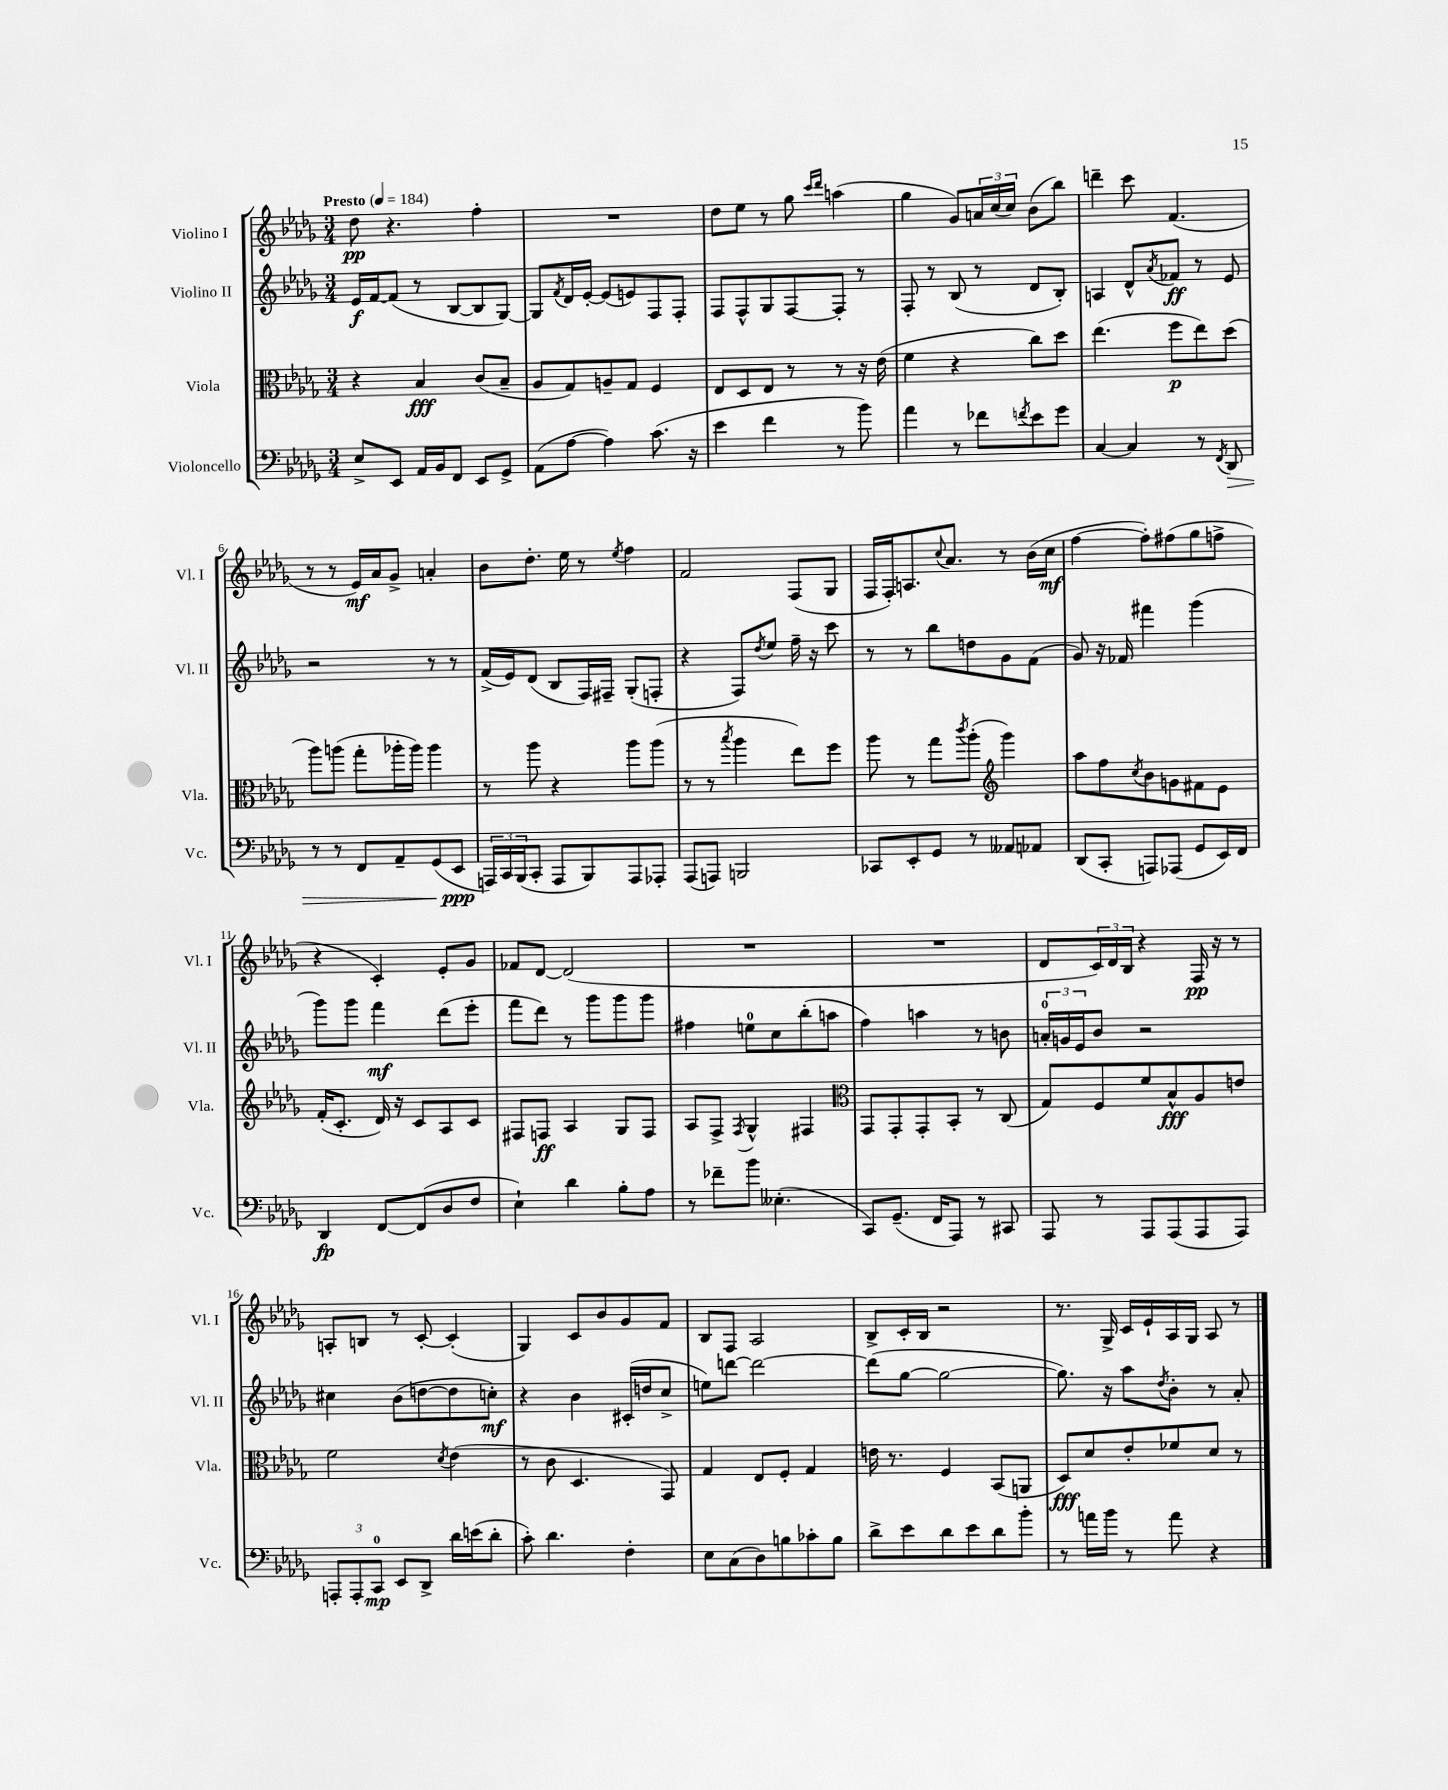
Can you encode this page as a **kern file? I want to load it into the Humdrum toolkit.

**kern	**kern	**kern	**kern
*staff4	*staff3	*staff2	*staff1
*clefF4	*clefC3	*clefG2	*clefG2
*k[b-e-a-d-g-]	*k[b-e-a-d-g-]	*k[b-e-a-d-g-]	*k[b-e-a-d-g-]
*M3/4	*M3/4	*M3/4	*M3/4
*MM184	*MM184	*MM184	*MM184
8E-^/L	4r	16e-/LL	8dd-\
.	.	[16f/J	.
8EE-/J	.	(8f/]J	4.r
16AA-/LL	4B-/	8r	.
16BB-/J	.	.	.
8FF/J	.	[8B-/L	.
8EE-/L	(8c/L	8B-/]	4ff'\
8GG-^/J	8B-~/J	[8G-/J)	.
=	=	=	=
(8AA-\L	8A-/L	8G-/]L	2.r
.	.	8qf/	.
[8A-\J	8G-/)	16d-/L	.
.	.	[16e-'/JJ	.
4A-\])	8A~/	(8e-/]L	.
.	8G-/J	8e/)	.
(8.c\	4F/	8F/	.
.	.	8F'/J	.
16r	.	.	.
=	=	=	=
4e-\	8E-/L	8F/L	8dd-\L
.	8D-/	8F^^/	8ee-\J
4f\	8E-/J	8G-/	8r
.	8r	[8F/	8gg-\
.	.	.	16qqccc/LL
.	.	.	16qqddd-/JJ
8r	8r	8F'/]J	(4aa\
8b-\)	16r	8r	.
.	(16e-\	.	.
=	=	=	=
4a-\	4f\	8F'/	4gg-\
.	.	8r	.
8r	4r	(8B-/	8g-/L)
8f-\L	.	8r	24a/L
.	.	.	(24cc/
.	.	.	24cc/JJ)
8qf/	.	.	.
8e-\	8cc\L)	8d-/L	(8b-\L
8g-\J	8dd-\J	8B-'/J)	8bb-\J)
=	=	=	=
[4C/	(4.ee-\	4A/	4ddd~\
4C/]	.	8d-^^/L	8ccc\
.	.	8qa-/	.
.	8ff\L	8f-/J	(4.f/
8r	8ee-\)	8r	.
8qFF/	.	.	.
8DD-/	(8dd-\J	8e-/	.
=	=	=	=
8r	8aa-\L)	2r	8r
8r	(8aa\J	.	8r
8FF/L	8gg-'\L	.	16e-/LL)
.	.	.	16a-/J
8AA-~/	16aa-'\L	.	8g-^/J
.	16aa-\JJ)	.	.
(8GG-/	4aa-\	8r	4a'/
8EE-/J	.	8r	.
=	=	=	=
24AAA/LL)	8r	(16f^/LL	8b-\L
24CC/	.	.	.
.	.	16e-/J)	.
(24BBB-/J	.	.	.
8CC'/J	8aa-\	(8d-/J	8.dd-'\J
8AAA/L	4r	8B-/L	.
.	.	.	16ee-\
8BBB-/)	.	16F/L)	8r
.	.	16F#~/JJ	.
.	.	.	8qee-/
8AAA/	8aa-\L	(8G-'/L	4ff\
8AAA-'/J	(8aa-\J	8F'/J	.
=	=	=	=
(8AAA-/L	8r	4r	2f/
8AAA/J)	8r	.	.
.	8qbb-/	.	.
2BBB/	4aa-\	8F/L)	.
.	.	8qdd-/	.
.	.	8ee-/J	.
.	8ee-\L)	16ff~\	(8F/L
.	.	16r	.
.	8ff\J	8ccc\	8G-/J
=	=	=	=
8CC-/L	8aa-\	8r	16F/LL
.	.	.	16F'/J)
8EE-'/	8r	8r	8.A/
8GG-/J	8gg-\L	8bb-\L	.
.	.	.	8qqcc/
.	.	.	8.a-/J
.	8qccc/	.	.
8r	(8aa-'\J	8dd\	.
*	*clefG2	*	*
8AA--/L	4ggg-\)	8g-\	8r
8AA-/J	.	(8f\J	(16b-\LL
.	.	.	16cc\JJ
=	=	=	=
(8DD-/L	8aa-\L	8g-/)	[4ff\
8CC'/J	8ff\	16r	.
.	.	16f-/	.
.	8qcc/	.	.
8AAA/L)	8b-\	4fff#\	8ff'\]L)
(8AAA-/J	8g\	.	(8ff#\
8GG-/L	8f#\	(4ggg-\	8gg-\
16EE-/L)	8e-\J	.	8ff^\J
16FF/JJ	.	.	.
=	=	=	=
4DD-/	(16f'/LK	8ggg-\L)	4r
.	8.c'/J	.	.
.	.	8ggg-\J	.
[8FF/L	16d-/)	4fff\	4c'/)
.	16r	.	.
(8FF/]	8c/L	.	.
8D-/	8A-/	(8ddd-\L	8e-'/L
8F/J	8c/J	8eee-'\J	8g-/J
=	=	=	=
4E-`\)	8F#/L	8fff\L	8f-/L
.	8F/J	8ddd-\J)	[8d-/J
4d-\	4A-/	8r	(2d-/]
.	.	8ggg-\L	.
8B-'\L	8G-/L	8ggg-\	.
8A-\J	8F/J	8ggg-\J	.
=	=	=	=
8r	8A-/L	4ff#\	2.r
8f-~\L	8F^/J	.	.
.	8qF/	.	.
8b-\J	4G-^^/	8ee\L	.
(4.E--'\	.	8cc\	.
.	4F#/	(8bb-'\	.
.	.	8aa\J	.
=	=	=	=
*	*clefC3	*	*
8CC/L)	8GG-/L	4ff\)	2.r
(8.GG-~/J	8GG-'/	.	.
.	8GG-'/	4aa\	.
16FF/LK	.	.	.
8AAA-/J)	8BB-'/J	.	.
8r	8r	8r	.
8CC#/	(8C/	8b\	.
=	=	=	=
8AAA-/	8G-/L)	24a'/LL	8d-/L
.	.	24g/	.
.	.	24e-/J	.
8r	8F/	8b-/J	24c/L)
.	.	.	24d-/
.	.	.	24B-/JJ
8AAA-/L	8f/	2r	4r
(8AAA-/	8B-^^/	.	.
8AAA-/	8A-/	.	16F/
.	.	.	16r
8AAA-/J)	8e/J	.	8r
=	=	=	=
12AAA'/L	2f\	4cc#\	8A'/L
12AAA'/	.	.	.
.	.	.	8B/J
12CC/J	.	.	.
8EE-/L	.	(8b-\L	8r
8DD-^/J	.	[8dd\	[8c'/
.	8qd-/	.	.
16d-\LL	(4e-\	8dd\]	(4c'/]
(16e\J	.	.	.
8d-'\J	.	8cc'\J)	.
=	=	=	=
8c'\)	8r	4r	4G-/)
4.d-\	8c\	.	.
.	4.D-/	4b-\	8c/L
.	.	.	8b-/
4F'\	.	(16c#'/LL	8g-/
.	.	16dd/J	.
.	8GG-/)	8cc^/J	8f/J
=	=	=	=
8E-\L	4G-/	8ee\L)	8B-/L
(8C\	.	[8ddd\J	8F/J
8D-\)	8E-/L	2ddd\_	2A-/
8B\	8F'/J	.	.
8c-'\	4G-/	.	.
8B\J	.	.	.
=	=	=	=
8d-^\L	16e\	(8ddd\]L	8B-^/L
.	8.r	.	.
8e-\	.	[8gg-\J	16c'/L
.	.	.	16B-/JJ
8d-\	4F/	2gg-\_	2r
8e-\	.	.	.
8d-\	(8BB-/L	.	.
8b-'\J	8AA/J	.	.
=	=	=	=
8r	8D-/L)	8.gg-\])	8.r
16a\LL	8d-/	.	.
16b-\JJ	.	16r	16G-^/
8r	8e-'/	8aa-\L	16c/LL
.	.	.	16e-`/
.	.	8qdd-/	.
8a\	8f-/	8b-'\J	16A-/
.	.	.	16G-/JJ
4r	8d-/J	8r	8A-/
.	8r	8a-'/	8r
==	==	==	==
*-	*-	*-	*-
